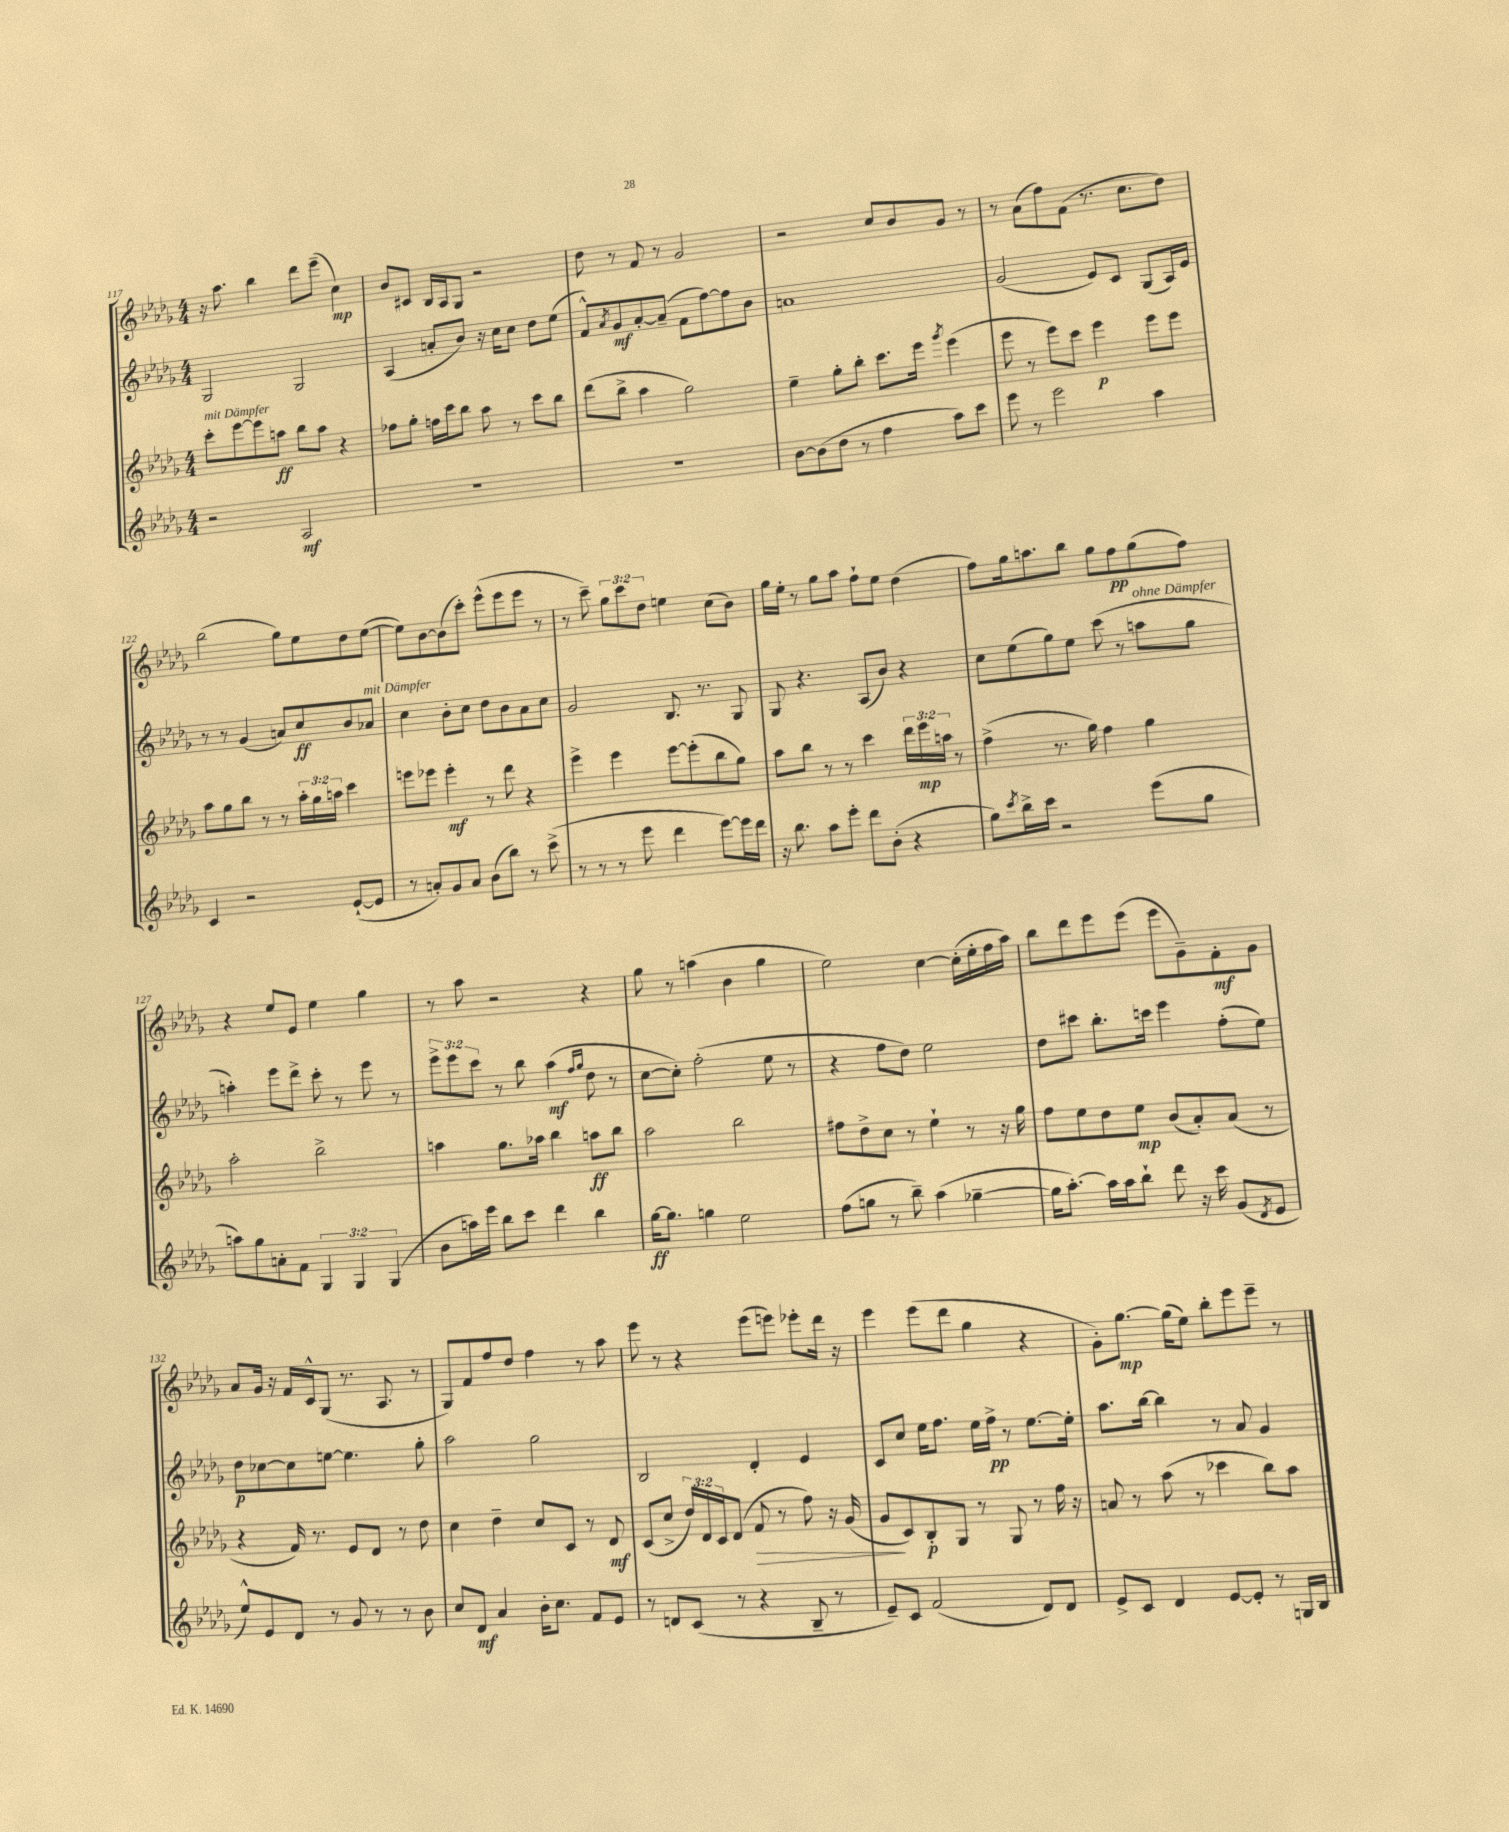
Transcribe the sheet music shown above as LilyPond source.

<<
\new StaffGroup <<
\new Staff = "s0" {
    \clef treble \key des \major \numericTimeSignature \time 4/4 \override Staff.TupletNumber.text = #tuplet-number::calc-fraction-text
    r16 aes''8. bes''4 des'''8 ees'''8--( c''4\mp) |
    bes'8 cis'8 bes16 aes16 ges8 r2 |
    des''8 r8 f'8 r8 ges'2 |
    r2 c''8 bes'8 ges'8 r8 |
    r8 aes'8( f''8) f'8( r8. c''8. des''8) |
    bes''2( ges''8) ees''8 des''8 ees''8~( |
    ees''8) bes'8~ bes'8( c'''8-.) ees'''8-^( ees'''8 ees'''8 r8 |
    r8 c'''8--) \tuplet 3/2 { ges''8 c'''8 des''8 } e''4 c''8( bes'8) |
    ges''16 ees''16-. r8 ges''8 aes''8 f''8-! ees''8 des''4( |
    f''8) ges''16 a''8. bes''8 ges''8 f''8\pp ges''8( f''8) |
    r4 ees''8 ees'8 ees''4 ges''4 |
    r8 aes''8 r2 r4 |
    ges''8 r8 a''4( bes'4 ges''4 |
    ees''2) c''4~ c''16-.( ees''16-. f''16 aes''16) |
    bes''8 des'''8 ees'''8 ees'''8( ees'''8 ges'8--) f'8-.\mf ges'8 |
    aes'8 ges'16 r16 f'16 c'16-^ ges8( r8. aes8. r8 |
    ges8) f'8 f''8 des''8 f''4 r8 aes''8 |
    ees'''8 r8 r4 ees'''8( e'''8) ees'''8-. des'''16 r16 |
    ees'''4 ees'''8( des'''8 ges''4 r4 |
    ges'8-.) ges''8.~\mp ges''16( ees''8) bes''8-. ees'''8 ees'''8-- r8 \bar "|." |
}
\new Staff = "s1" {
    \clef treble \key des \major \numericTimeSignature \time 4/4 \override Staff.TupletNumber.text = #tuplet-number::calc-fraction-text
    ges2 ges2 |
    aes4( a'8-. bes'8) r16 c''16 c''8 des''8 ees''8( |
    f'8-^) \acciaccatura { aes'8 } ges'8\mf aes'8~-. aes'8--( f'8 f''8~) f''8 bes'8 |
    a'1 |
    ges'2( ees'8) c'8 ges8( aes16) ees'16 |
    r8 r8 ges'4( a'8) c''8\ff bes'8 aes'8^\markup { \italic "mit Dämpfer" } |
    c''4 bes'8-. c''8 des''8 bes'8 aes'8 c''8 |
    ges'2 bes8. r8. ges8 |
    ges8 r4. aes8( bes'8) r4 |
    c''8 ees''8( ges''8) ees''8 c'''8( r8 a''8^\markup { \italic "ohne Dämpfer" } ges''8 |
    a''4-.) ees'''8 des'''8-> c'''8-. r8 ees'''8 r8 |
    \tuplet 3/2 { ees'''8-> ees'''8 c'''8 } r8 bes''8 aes''4\mf( \grace { f''16 ges''16 } des''8 r8 |
    c''8~ c''8-.) f''2-.( ees''8 r8 |
    r4 f''8 des''8) ees''2 |
    des''8 cis'''8 bes''8.-. c'''16 ees'''4 f''8-.( ees''8) |
    des''8\p ces''8~ ces''8 e''8~ e''4. ges''8-. |
    aes''2 ges''2 |
    bes2 des'4-. ees'4 |
    c'8 c''8 ees''16 f''8. ees''16 f''16->\pp r8 ees''8.~ ees''16-. |
    aes''8. bes''16~ bes''4 r8 aes'8 ges'4 \bar "|." |
}
\new Staff = "s2" {
    \clef treble \key des \major \numericTimeSignature \time 4/4 \override Staff.TupletNumber.text = #tuplet-number::calc-fraction-text
    c'''8-.^\markup { \italic "mit Dämpfer" } ees'''8~ ees'''8 a''8\ff bes''8 a''8 r4 |
    fes''8 ges''8-. f''16 c'''16 bes''8 aes''8 r8 c'''8 bes''8 |
    des'''8( bes''8-> aes''4 ges''2) |
    ees''4-- ges''8-. bes''8-. c'''8. ees'''16 \acciaccatura { ges'''8 } ees'''4( |
    ees'''8 r8 ees'''8) c'''8 ees'''4\p ees'''8 ees'''8 |
    aes''8 ges''8 bes''8 r8 r8 \tuplet 3/2 { aes''16-. ges''16 a''16 } c'''4 |
    e'''8 ees'''8 ees'''4-.\mf r8 des'''8 r4 |
    ees'''4-> ees'''4 ees'''8~ ees'''8-.( bes''8 ges''8) |
    aes''8 bes''8 r8 r8 c'''4 \tuplet 3/2 { des'''16 ees'''16\mp a''16 } r8 |
    f''4->( r8. ges''16) f''4 ges''4 |
    aes''2-. bes''2-> |
    a''4 ges''8. aes''16 bes''4 a''8\ff bes''8 |
    aes''2 bes''2 |
    fis''8 des''8-> c''8 r8 ees''4-! r8 r16 ges''16 |
    f''8 ees''8 des''8 ees''8\mp bes'8( aes'8-.) aes'8( r8 |
    r4 f'16) r8. ees'8 des'8 r8 des''8 |
    c''4 des''4-- c''8 c'8 r8 des'8\mf |
    c'8( c''8-> \tuplet 3/2 { des''16) des'16 c'16 } des'8( f'8\> r8 f''8) r16 ges'16( |
    ges'8\! c'8) bes8-.\p ges8 r8 ges8 r8 f''16 r16 |
    a'8 r8 aes''8( r8 ces'''4 bes''8) aes''8 \bar "|." |
}
\new Staff = "s3" {
    \clef treble \key des \major \numericTimeSignature \time 4/4 \override Staff.TupletNumber.text = #tuplet-number::calc-fraction-text
    r2 aes2\mf |
    R1 |
    R1 |
    bes'8~ bes'8( des''8 r8 f''4 aes''8) c'''8 |
    ees'''8 r8 ees'''2 aes''4 |
    c'4 r2 ees'8~-!( ees'8 |
    r8 a'8-.) ges'8 a'8 bes'8( bes''8) r8 c'''8->( |
    r8 r8 r8 ees'''8 des'''4 ees'''8~) ees'''16 des'''16 |
    r16 bes''8. aes''8 ees'''8-. des'''8 bes'8-.( r4 |
    ges''8) \acciaccatura { c'''8 } bes''16-> c'''16 r2 ees'''8( ges''8 |
    a''8) ges''8 a'8-. f'8 \tuplet 3/2 { ges4 ges4 ges4( } |
    bes'8 a''16) ees'''16 bes''8 c'''8 des'''4 bes''4 |
    ges''16~\ff ges''8. g''4 ees''2 |
    f''8( g''8 r8 bes''8--) aes''4( ges''4~-- |
    ges''16 aes''8.~-.) aes''16 aes''16 bes''8-! des'''8 r16 c'''16 ges'8( \acciaccatura { des'8 } ees'8 |
    ees''8-^) ees'8 des'8 r8 ges'8 r8 r8 bes'8 |
    c''8 des'8\mf aes'4 bes'16-. c''8. f'8 ees'8 |
    r8 d'8 c'8( r8 r4 bes8-- r8 |
    ees'8--) c'8 f'2( des'8) des'8 |
    ees'8-> c'8 des'4 ees'8~ ees'8-. r8 g16 bes16 \bar "|." |
}
>>
>>
\layout { \context { \Score currentBarNumber = #117 } }
